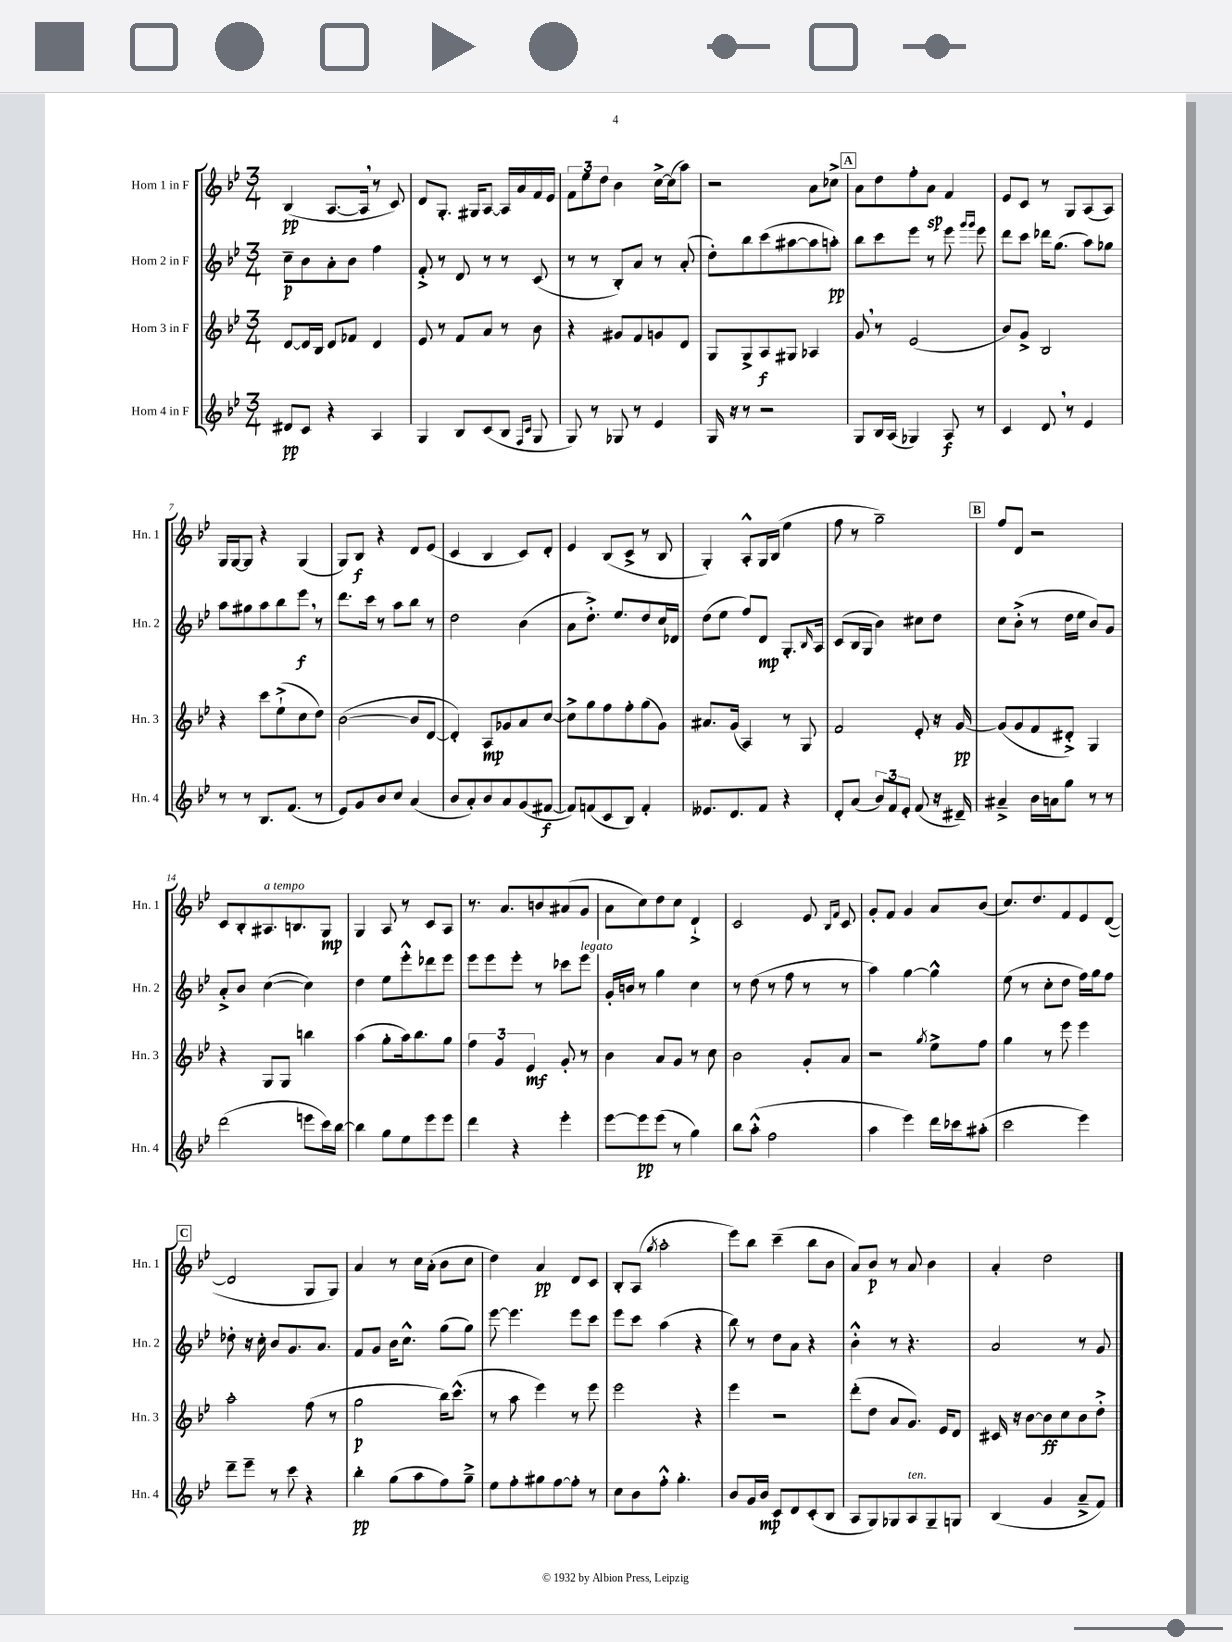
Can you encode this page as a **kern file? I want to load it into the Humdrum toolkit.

**kern	**dynam	**kern	**dynam	**kern	**dynam	**kern	**dynam
*part4	*part4	*part3	*part3	*part2	*part2	*part1	*part1
*staff4	*staff4	*staff3	*staff3	*staff2	*staff2	*staff1	*staff1
*I"Horn 4 in F	*	*I"Horn 3 in F	*	*I"Horn 2 in F	*	*I"Horn 1 in F	*
*I'Hn. 4	*	*I'Hn. 3	*	*I'Hn. 2	*	*I'Hn. 1	*
*clefG2	*	*clefG2	*	*clefG2	*	*clefG2	*
*k[b-e-]	*	*k[b-e-]	*	*k[b-e-]	*	*k[b-e-]	*
*M3/4	*	*M3/4	*	*M3/4	*	*M3/4	*
=1	=1	=1	=1	=1	=1	=1	=1
8d#X/L	pp	[8d/L	.	8cc~\L	p	(4B-/	pp
8c/J	.	16d/L]	.	8b-\	.	.	.
.	.	16B-/JJ	.	.	.	.	.
4r	.	8d/L	.	8a'\	.	[8.A/L	.
.	.	8f-X/J	.	8b-\J	.	.	.
.	.	.	.	.	.	16A,/Jk]	.
4A/	.	4d/	.	4ff\	.	8r	.
.	.	.	.	.	.	8c/)	.
=2	=2	=2	=2	=2	=2	=2	=2
4G/	.	8e-/	.	8f'^/	.	8d/L	.
.	.	8r	.	8r	.	8.G'/J	.
8B-/L	.	8f/L	.	8d/	.	.	.
.	.	.	.	.	.	16G#X/KL	.
(8c/	.	8a/J	.	8r	.	[8A/J	.
8B-/J	.	8r	.	8r	.	16A/LL]	.
.	.	.	.	.	.	16a/	.
16qqF/LL	.	.	.	.	.	.	.
16qqc/JJ	.	.	.	.	.	.	.
8G/	.	8b-\	.	(8c/	.	16f/	.
.	.	.	.	.	.	16e-/JJ	.
=3	=3	=3	=3	=3	=3	=3	=3
8G/)	.	4r	.	8r	.	12f\L	.
.	.	.	.	.	.	12ee-\	.
8r	.	.	.	8r	.	.	.
.	.	.	.	.	.	12dd\J	.
8G-X/	.	8g#X/L	.	8B-'/L)	.	4b-\	.
8r	.	8f/	.	8a/J	.	.	.
4e-/	.	8gn/	.	8r	.	[16cc^\LL	.
.	.	.	.	.	.	(16cc\J]	.
.	.	8d/J	.	(8a'/	.	8aa\J)	.
=4	=4	=4	=4	=4	=4	=4	=4
16G/	.	8G/L	.	8dd'\L)	.	2r	.
16r	.	.	.	.	.	.	.
8r	.	8G^/	.	8bb-\	.	.	.
2r	.	8A/	f	(8ccc\	.	.	.
.	.	8G#X/J	.	[8aa#X\	.	.	.
.	.	4A-X/	.	8aa#\]	.	8a\L	.
.	.	.	.	8aan'\J)	pp	8cc-X^\J	.
!!LO:REH:place=s1:t=A
=5	=5	=5	=5	=5	=5	=5	=5
8G/L	.	8g,/	.	8bb-\L	.	8a\L	.
16B-/L	.	8r	.	8ccc\	.	8dd\	.
(16A/JJ	.	.	.	.	.	.	.
4G-X/)	.	(2e-/	.	8eee-\J	.	8ff'\	.
.	.	.	.	8r	.	8a\J	sp
8A/	f	.	.	8eee-\	.	4f/	.
.	.	.	.	16qqggg/LL	.	.	.
.	.	.	.	16qqggg/JJ	.	.	.
8r	.	.	.	8eee-\	.	.	.
=6	=6	=6	=6	=6	=6	=6	=6
4c/	.	8b-/L)	.	8ddd\L	.	8e-/L	.
.	.	8g^/J	.	8ccc\J	.	8c/J	.
8d,/	.	2B-/	.	16ddd-X\KL	.	8r	.
.	.	.	.	(8.gg\J	.	.	.
8r	.	.	.	.	.	8G/L	.
4e-/	.	.	.	8aa\L)	.	(8A/	.
.	.	.	.	8gg-X\J	.	8A/J)	.
!!LO:LB:g=z
=7	=7	=7	=7	=7	=7	=7	=7
8r	.	4r	.	8aa\L	.	16G/LL	.
.	.	.	.	.	.	[16G/J	.
8r	.	.	.	8gg#X\	.	8G/J]	.
8.B-/L	.	8ccc\L	.	8aa\	.	4r	.
.	.	(8ee-`^\	.	8bb-\	.	.	.
(8.f/J	.	.	.	.	.	.	.
.	.	8cc\	.	8eee-,\J	f	(4G/	.
8r	.	8dd\J)	.	8r	.	.	.
=8	=8	=8	=8	=8	=8	=8	=8
8e-/L)	.	([2b-\	.	8.ddd\L	.	8G/L)	.
8g/	.	.	.	.	.	8B-/J	f
.	.	.	.	16ccc\Jk	.	.	.
8b-/	.	.	.	8r	.	4r	.
8cc/J	.	.	.	8aa\L	.	.	.
(4a/	.	8b-/L]	.	8bb-\J	.	8d/L	.
.	.	[8d/J	.	8r	.	(8e-/J	.
=9	=9	=9	=9	=9	=9	=9	=9
8b-/L	.	4d'/])	.	2dd\	.	4c/	.
8a'/)	.	.	.	.	.	.	.
8b-/	.	8A/L	mp	.	.	4B-/	.
8a/	.	8g-X/	.	.	.	.	.
(8g/	.	8a/	.	(4b-\	.	8c/L)	.
[8f#X/J	f	[8cc/J	.	.	.	8d'/J	.
=10	=10	=10	=10	=10	=10	=10	=10
8f#/L])	.	8cc^\L]	.	8a\L	.	4e-/	.
(8fn/	.	8gg\	.	8.dd'^\J)	.	.	.
8c/	.	8ff\	.	.	.	(8B-/L	.
.	.	.	.	8.ee-/L	.	.	.
8B-/J)	.	8ff'\	.	.	.	8c^/J	.
4f'/	.	(8gg\	.	8dd/	.	8r	.
.	.	8g\J)	.	16cc/L	.	8B-/	.
.	.	.	.	16d-X/JJ	.	.	.
=11	=11	=11	=11	=11	=11	=11	=11
8.e--X/L	.	8.a#X/L	.	(8dd\L	.	4G'/)	.
.	.	.	.	8ee-\J	.	.	.
8.d/	.	(16g/Jk	.	.	.	.	.
.	.	4A/)	.	8ff/L)	.	8A'^^/L	.
8f/J	.	.	.	8d/J	mp	16G/L	.
.	.	.	.	.	.	(16B-/JJ	.
4r	.	8r	.	8.G'/L	.	4ee-\	.
.	.	8G/	.	.	.	.	.
.	.	.	.	16qqB-/	.	.	.
.	.	.	.	16A/Jk	.	.	.
=12	=12	=12	=12	=12	=12	=12	=12
8d'/L	.	2f/	.	(8c/L	.	8ff\	.
(8a/J	.	.	.	16B-/L	.	8r	.
.	.	.	.	16G/JJ	.	.	.
12b-/L)	.	.	.	4b-\)	.	2gg~\)	.
12f/	.	.	.	.	.	.	.
12e-'/J	.	.	.	.	.	.	.
(8f/	.	8e-'/	.	8cc#X\L	.	.	.
16r	.	16r	.	8dd\J	.	.	.
16d#X~/)	.	[16g/	pp	.	.	.	.
!!LO:REH:place=s1:t=B
=13	=13	=13	=13	=13	=13	=13	=13
4a#X~^/	.	(8g/L]	.	8cc\L	.	8ff/L	.
.	.	8g/	.	(8b-'^\J	.	8d/J	.
16b-\LL	.	8f/	.	8r	.	2r	.
16an\J	.	.	.	.	.	.	.
8gg\J	.	8d#X'^/J)	.	16dd\LL	.	.	.
.	.	.	.	16ee-\JJ	.	.	.
8r	.	4G/	.	8b-/L)	.	.	.
8r	.	.	.	8g/J	.	.	.
!!LO:LB:g=z
=14	=14	=14	=14	=14	=14	=14	=14
(2ddd\	.	4r	.	8a'^/L	.	8c/L	.
.	.	.	.	8b-/J	.	8B-'/	.
!	!	!	!	!	!	!LO:TX:a:i:t=a tempo	!
.	.	8G/L	.	([4cc\	.	8.A#X/	.
.	.	8G/J	.	.	.	.	.
.	.	.	.	.	.	8.Bn/	.
8eeen\L	.	4bbn\	.	4cc\])	.	.	.
16ccc\L)	.	.	.	.	.	8G/J	mp
[16bb-\JJ	.	.	.	.	.	.	.
=15	=15	=15	=15	=15	=15	=15	=15
4bb-\]	.	(4aa\	.	4dd\	.	4G/	.
8gg\L	.	8gg'\L	.	8ee-\L	.	8A/	.
8ee-\	.	16aa\k)	.	8eee-'^^\	.	8r	.
.	.	8.bb-\	.	.	.	.	.
8eee-\	.	.	.	8ddd-X\	.	8c/L	.
8eee-\J	.	8gg\J	.	8eee-\J	.	8A/J	.
=16	=16	=16	=16	=16	=16	=16	=16
4ddd\	.	6ff\	.	8eee-\L	.	8.r	.
.	.	.	.	8eee-\	.	.	.
.	.	6g/	.	.	.	.	.
.	.	.	.	.	.	8.a/L	.
4r	.	.	.	8eee-'\J	.	.	.
.	.	6e-/	mf	.	.	.	.
.	.	.	.	8r	.	8bn/	.
4eee-'\	.	8g'/	.	8ccc-X\L	.	(8a#X/	.
!	!	!	!	!LO:TX:a:i:t=legato	!	!	!
.	.	8r	.	8eee-\J	.	8g/J	.
=17	=17	=17	=17	=17	=17	=17	=17
[8eee-\L	.	4b-\	.	16g'/LL	.	8a\L	.
.	.	.	.	16bn/JJ	.	.	.
8eee-\]	pp	.	.	8r	.	8cc\)	.
(8eee-\J	.	8a/L	.	4gg\	.	8dd\	.
8r	.	8g/J	.	.	.	8cc\J	.
4gg\)	.	8r	.	4cc\	.	4d`^/	.
.	.	8cc\	.	.	.	.	.
=18	=18	=18	=18	=18	=18	=18	=18
8bb-\L	.	2b-\	.	8r	.	2c/	.
(8aa'^^\J	.	.	.	(8dd\	.	.	.
2ff\	.	.	.	8r	.	.	.
.	.	.	.	8ff\	.	.	.
.	.	8g'/L	.	8r	.	8e-/	.
.	.	.	.	.	.	16qqB-/LL	.
.	.	.	.	.	.	16qqf/JJ	.
.	.	8a/J	.	8r	.	8c/	.
=19	=19	=19	=19	=19	=19	=19	=19
4aa\	.	2r	.	4aa\)	.	8g'/L	.
.	.	.	.	.	.	8f/J	.
4eee-\)	.	.	.	[4gg\	.	4g/	.
.	.	8qgg/	.	.	.	.	.
16ddd\LL	.	8ee-^\L	.	4gg^^\]	.	8a/L	.
16ccc-X\J	.	.	.	.	.	.	.
(8aa#X'\J	.	8ff\J	.	.	.	(8b-/J	.
=20	=20	=20	=20	=20	=20	=20	=20
2ccc\	.	4gg\	.	(8ee-\	.	8.cc/L)	.
.	.	.	.	8r	.	.	.
.	.	.	.	.	.	8.dd/	.
.	.	8r	.	8cc'\L	.	.	.
.	.	8eee-\	.	8dd\J	.	8f/	.
4eee-\)	.	4eee-\	.	16ff\LL)	.	8e-/	.
.	.	.	.	16gg\J	.	.	.
.	.	.	.	8ff\J	.	([8d/J	.
!!LO:LB:g=z
!!LO:REH:place=s1:t=C
=21	=21	=21	=21	=21	=21	=21	=21
8ddd~\L	.	2aa'\	.	8dd-X'\	.	2d/]	.
8eee-~\J	.	.	.	16r	.	.	.
.	.	.	.	16cc'\	.	.	.
8r	.	.	.	8b-/L	.	.	.
8ccc\	.	.	.	8.g/	.	.	.
4r	.	(8ff\	.	.	.	8G/L	.
.	.	.	.	8.a/J	.	.	.
.	.	8r	.	.	.	8G/J)	.
=22	=22	=22	=22	=22	=22	=22	=22
4bb-'\	pp	2gg\	p	8f/L	.	4a/	.
.	.	.	.	8g/J	.	.	.
(8gg\L	.	.	.	16b-\KL	.	8r	.
.	.	.	.	8.cc^^\J	.	.	.
8aa\	.	.	.	.	.	16cc\LL	.
.	.	.	.	.	.	(16a'\JJ	.
8ff\)	.	16bb-\KL)	.	(8gg\L	.	8b-\L	.
.	.	(8.ccc^^\J	.	.	.	.	.
8gg~^\J	.	.	.	8gg\J)	.	8cc\J	.
=23	=23	=23	=23	=23	=23	=23	=23
8ee-\L	.	8r	.	[8eee-\	.	4dd\)	.
8ff'\	.	8aa\	.	4.eee-\]	.	.	.
8gg#X\	.	4eee-\)	.	.	.	4a/	pp
[8ff\	.	.	.	.	.	.	.
8ff'\J]	.	8r	.	8eee-\L	.	8d/L	.
8r	.	8eee-\	.	8ccc\J	.	8c/J	.
=24	=24	=24	=24	=24	=24	=24	=24
8cc\L	.	2eee-\	.	8eee-\L	.	8B-'/L	.
8b-\	.	.	.	8ccc\J	.	(8A/J	.
.	.	.	.	.	.	8qgg/	.
8ff'^^\J	.	.	.	(4aa\	.	2aa'\	.
4.gg'\	.	.	.	.	.	.	.
.	.	4r	.	4r	.	.	.
=25	=25	=25	=25	=25	=25	=25	=25
8b-/L	.	4eee-\	.	8bb-\)	.	8eee-\L)	.
16g/L	.	.	.	8r	.	8bb-\J	.
16b-/JJ	mp	.	.	.	.	.	.
8c/L	.	2r	.	8dd\L	.	(4ccc~\	.
8d/	.	.	.	8a\J	.	.	.
(8c'/	.	.	.	4r	.	8bb-\L	.
8B-/J	.	.	.	.	.	8b-\J	.
=26	=26	=26	=26	=26	=26	=26	=26
8A/L	.	(8ddd'\L	.	4b-'^^\	.	8a/L)	.
8G/)	.	8dd\J	.	.	.	8b-/J	p
8G-X/	.	8a/L	.	8r	.	8r	.
!LO:TX:a:i:t=ten.	!	!	!	!	!	!	!
8A/	.	8.g/J)	.	4.r	.	8a/	.
8G-~/	.	.	.	.	.	4b-\	.
.	.	16e-/KL	.	.	.	.	.
8Gn/J	.	8d/J	.	.	.	.	.
=27	=27	=27	=27	=27	=27	=27	=27
(4B-/	.	16c#X/	.	2a/	.	4a'/	.
.	.	16r	.	.	.	.	.
.	.	[8b-\L	.	.	.	.	.
4g/	.	8b-\]	ff	.	.	2dd\	.
.	.	8cc\	.	.	.	.	.
8a~^/L	.	8b-\	.	8r	.	.	.
8f/J)	.	8dd'^\J	.	8g/	.	.	.
==	==	==	==	==	==	==	==
*-	*-	*-	*-	*-	*-	*-	*-
